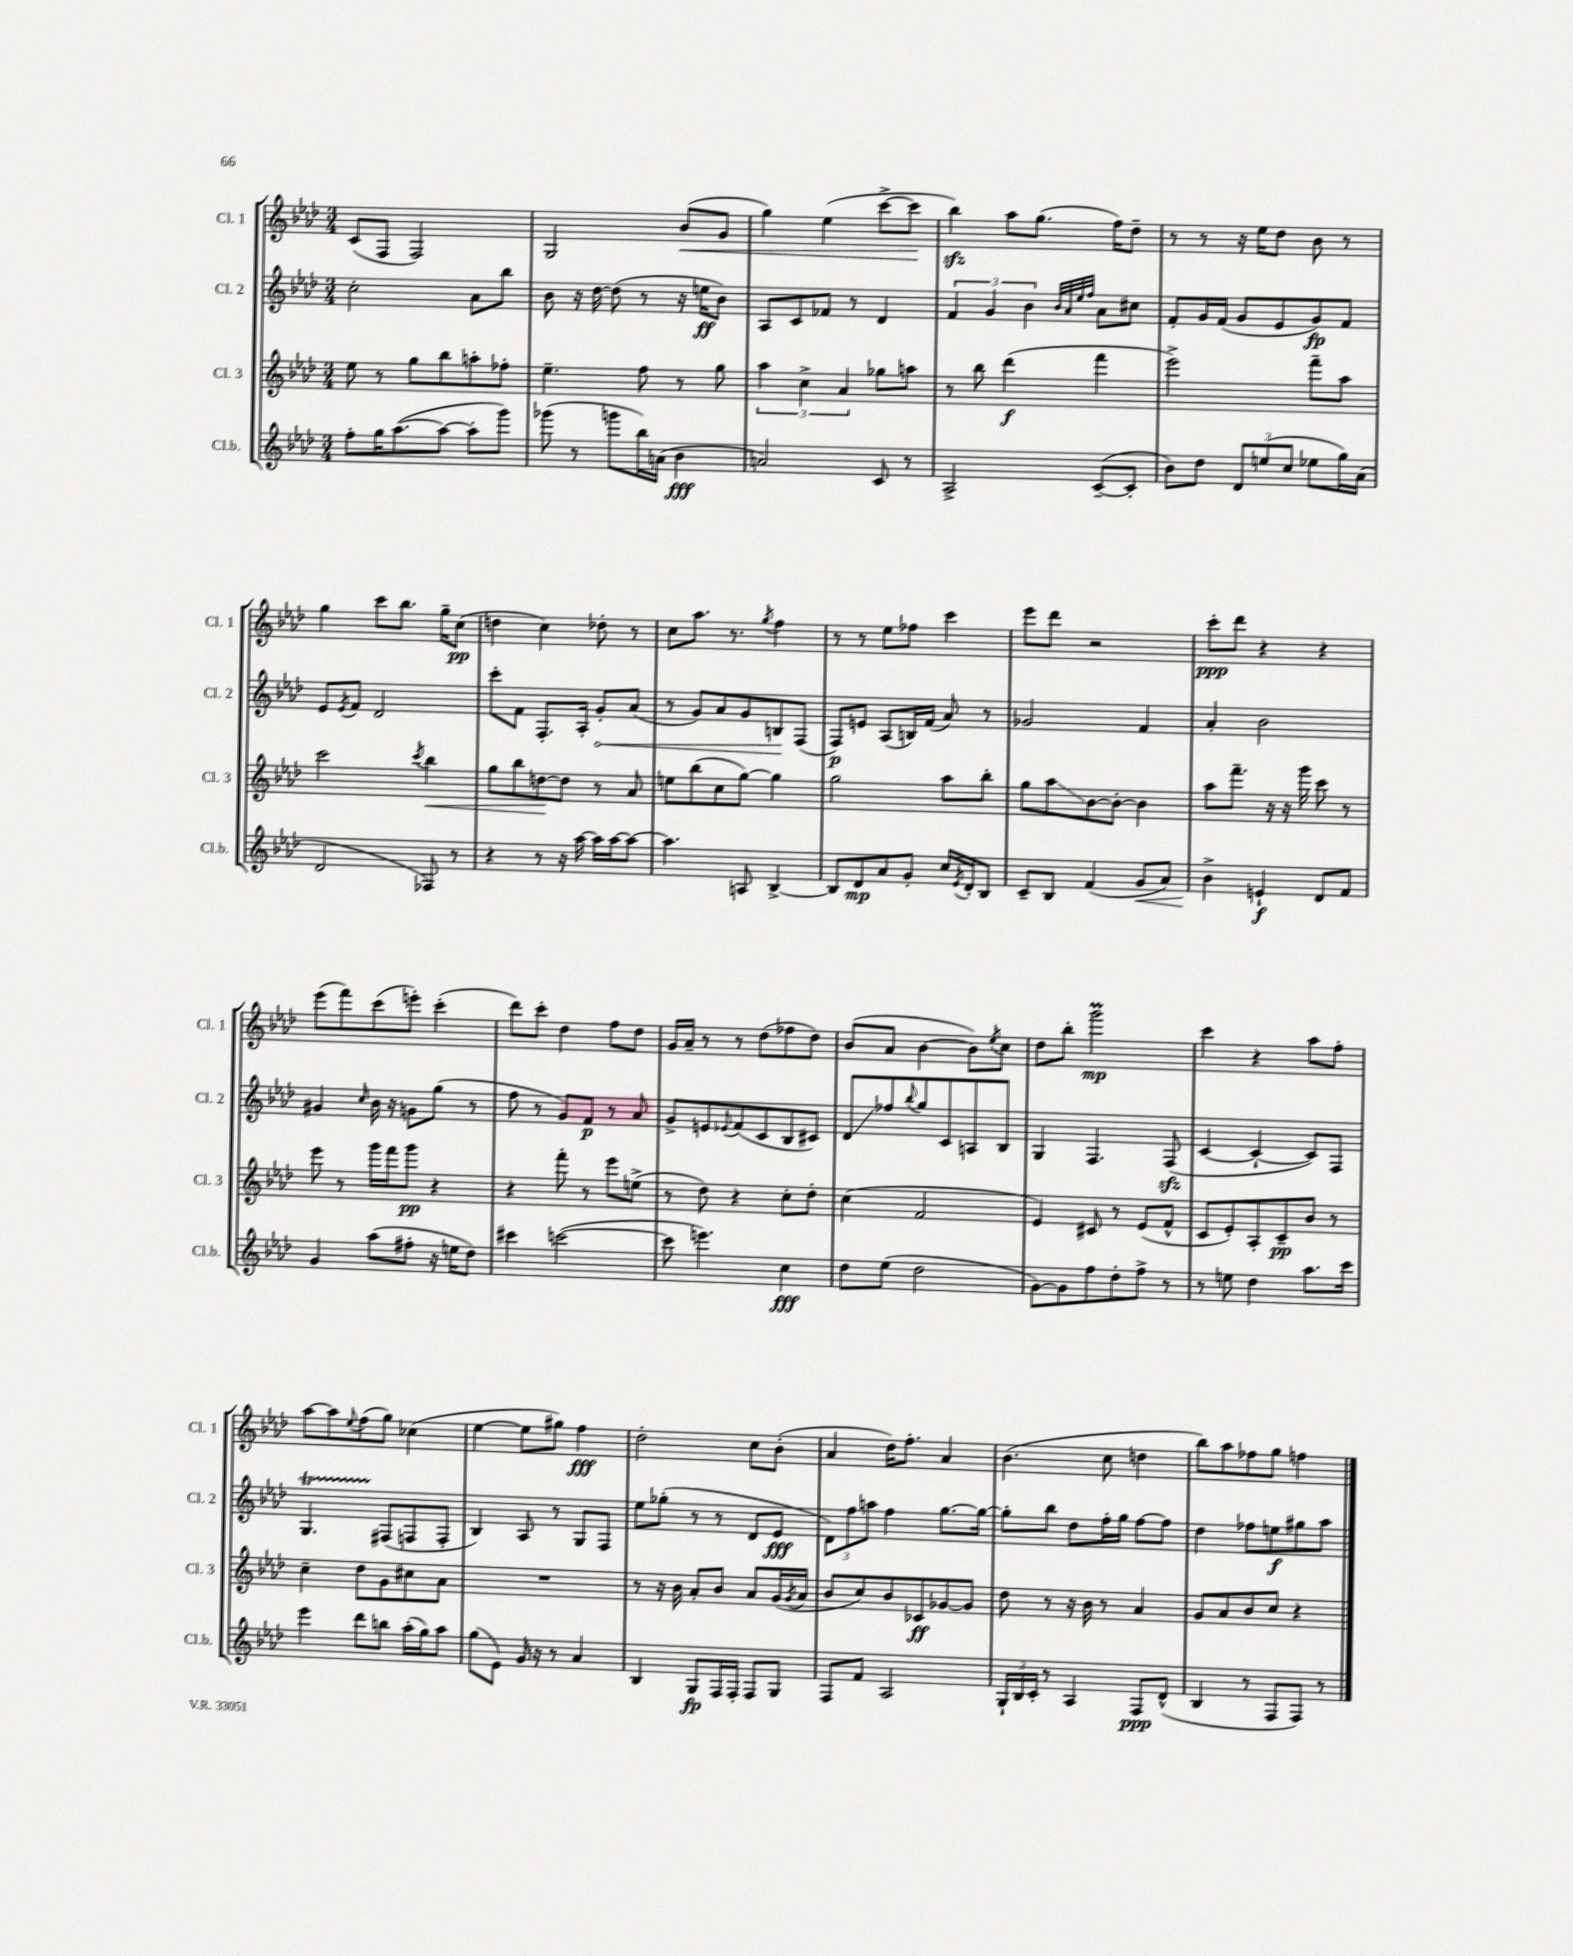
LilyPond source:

<<
\new StaffGroup <<
\new Staff = "s0" \with { instrumentName = "Cl. 1" shortInstrumentName = "Cl. 1" } {
    \clef treble \key aes \major \numericTimeSignature \time 3/4
    c'8( f8 f2) |
    g2 bes'8\<( g'8 |
    g''4) ees''4( c'''8~-> c'''8\! |
    bes''4\sfz) aes''8 g''8.( f''16) des''8-- |
    r8 r8 r16 ees''16 des''8 bes'8 r8 |
    g''4 c'''8 bes''8. g''16-- c''8\pp( |
    d''4 c''4) des''8-. r8 |
    c''8 aes''8. r8. \acciaccatura { g''8 } f''4 |
    r8 r8 ees''8 fes''8 c'''4 |
    ees'''8 des'''8 r2 |
    c'''8-.\ppp des'''8 r4 r4 |
    ees'''8( f'''8) c'''8( e'''8-.) c'''4-.( |
    des'''8) c'''8-. des''4 f''8 des''8 |
    g'16 aes'16-- r8 r8 des''8( fes''8 des''8) |
    bes'8( aes'8 bes'4~ bes'8) \acciaccatura { ees''8 } c''8 |
    des''8 bes''8-. g'''2\prall\mp |
    c'''4 r4 aes''8 f''8-. |
    aes''8~ aes''8 \appoggiatura { ees''8 } f''8( g''8) ces''4( |
    ees''4~ ees''8 gis''8) f''4\fff |
    des''2-. c''8 bes'8-.( |
    aes'4 des''16) f''8.-. aes'4 |
    bes'4.( c''8 d''4 |
    bes''8) aes''8 fes''8 g''8 f''4 \bar "|." |
}
\new Staff = "s1" \with { instrumentName = "Cl. 2" shortInstrumentName = "Cl. 2" } {
    \clef treble \key aes \major \numericTimeSignature \time 3/4
    c''2-. aes'8 bes''8 |
    bes'8 r16 des''16~ des''8( r8 r16 e''16\ff bes'8) |
    aes8 c'8 fes'8 r8 des'4 |
    \tuplet 3/2 { f'4 g'4 bes'4 } \grace { bes'32 aes'32 ees''32 f''32 } aes'8 cis''8 |
    f'8-. g'16 f'16( g'8 ees'8 g'8\fp) f'8 |
    ees'8 \acciaccatura { ees'8 } f'8 des'2 |
    c'''8-. f'8 f8.-. aes16-. \once \override Hairpin.circled-tip = ##t g'8-.\< aes'8( |
    r8 g'8) aes'8 g'8 b8\! f8( |
    f8\p) e'8 aes8( b16) f'16( aes'8) r8 |
    ges'2 f'4 |
    aes'4-. bes'2 |
    gis'4 \grace { c''16 } bes'16 r16 g'8 g''8( r8 |
    f''8 r8 g'8) f'8\p r8 aes'8 |
    g'8-> e'8 \appoggiatura { ees'8 } f'8( c'8 bes8 cis'8) |
    des'8\glissando fes''8 \appoggiatura { bes''8 } g''8 c'8 a8 bes8 |
    g4 f4. f8\sfz( |
    c'4~ c'4~-! c'8) f8 |
    g4.\startTrillSpan fis8\stopTrillSpan( f8 f8-. |
    bes4) aes8 r8 g8 f8 |
    ees''8 ges''8-.( r8 r8 des'8 ees'8\fff |
    \tuplet 3/2 { des'8) f''8 a''8 } f''4 g''8.~ g''16~ |
    g''8-. bes''8 des''8 f''16-. g''16 f''8~ f''8 |
    des''4 fes''8 e''8\f gis''8 aes''8 \bar "|." |
}
\new Staff = "s2" \with { instrumentName = "Cl. 3" shortInstrumentName = "Cl. 3" } {
    \clef treble \key aes \major \numericTimeSignature \time 3/4
    ees''8 r8 g''8 bes''8 a''8-. fes''8-. |
    ees''4.-- f''8 r8 g''8 |
    \tuplet 3/2 { aes''4 c''4-> aes'4 } ges''8 a''8 |
    r8 bes''8 des'''4\f( f'''4 |
    ees'''2->) f'''8-- aes''8 |
    c'''2 \acciaccatura { c'''8 } bes''4\< |
    g''8 bes''8 d''8~\! d''8 r8 aes'8 |
    e''8 bes''8( c''8 g''8~) g''4 |
    g''2 aes''8 bes''8-. |
    g''8 aes''8\glissando bes'8~ bes'8~-. bes'4 |
    aes''8 f'''8.-- r16 r16 g'''16 c'''8 r8 |
    ees'''8 r8 g'''16 f'''16 g'''8\pp r4 |
    r4 f'''8-. r8 ees'''8 e''8->( |
    r8 des''8) r4 c''8-. des''8-. |
    c''4( f'2 |
    ees'4) cis'8 r8 ees'8( f'8-^ |
    c'8 ees'8-.) aes8-. c'8--\pp bes'8 r8 |
    c''4-- des''8 g'8 cis''8 aes'8 |
    R2. |
    r8 r16 bes'16 aes'8-. bes'8 aes'8 g'16( \acciaccatura { g'8 } aes'16 |
    bes'8 c''8) bes'8 ces'8\ff ges'8~ ges'8 |
    des''8 r8 r16 bes'16 r8 aes'4 |
    g'8 aes'8 bes'8 c''8 r4 \bar "|." |
}
\new Staff = "s3" \with { instrumentName = "Cl.b." shortInstrumentName = "Cl.b." } {
    \clef treble \key aes \major \numericTimeSignature \time 3/4
    f''8-. g''16 aes''8.~( aes''8~ aes''8-. g'''8) |
    ges'''8( r8 g'''8 bes''16) a'16( bes'4\fff |
    a'2) c'8 r8 |
    aes2-> c'8~--( c'8-. |
    bes'8) des''8 \tuplet 3/2 { des'8 e''8( c''8 } ees''8 g''16) aes'16( |
    des'2 fes8) r8 |
    r4 r8 r16 aes''16~ aes''16 aes''16~ aes''8~ |
    aes''4. a8 bes4~-> |
    bes8 des'8\mp aes'8 g'8-. c''16 \acciaccatura { ees'8 } des'16-. bes8 |
    c'8-- bes8 f'4( g'8\< aes'8) |
    bes'4->\! e'4-!\f des'8 f'8 |
    g'4 aes''8( fis''8-. r16 e''16 des''8) |
    cis'''4 c'''2~( |
    c'''8 e'''4.) c''4\fff |
    des''8 ees''8( des''2 |
    g'8~) g'8 f''8 des''8-. f''8-> r8 |
    r8 e''8 des''4 aes''8. c'''16 |
    ees'''4 des'''8 b''8 aes''16-.( g''16) aes''8 |
    g''8( ees'8) g'16 r16 r8 aes'4 |
    bes4 g8\fp f16 f16-. f8 g8 |
    f8 f'8 aes2 |
    \tuplet 3/2 { g16-! bes16 c'16-. } r8 aes4 f8\ppp des'8-^( |
    bes4 r8 f8 f8) r8 \bar "|." |
}
>>
>>
\layout { \context { \Score \remove "Bar_number_engraver" } }
